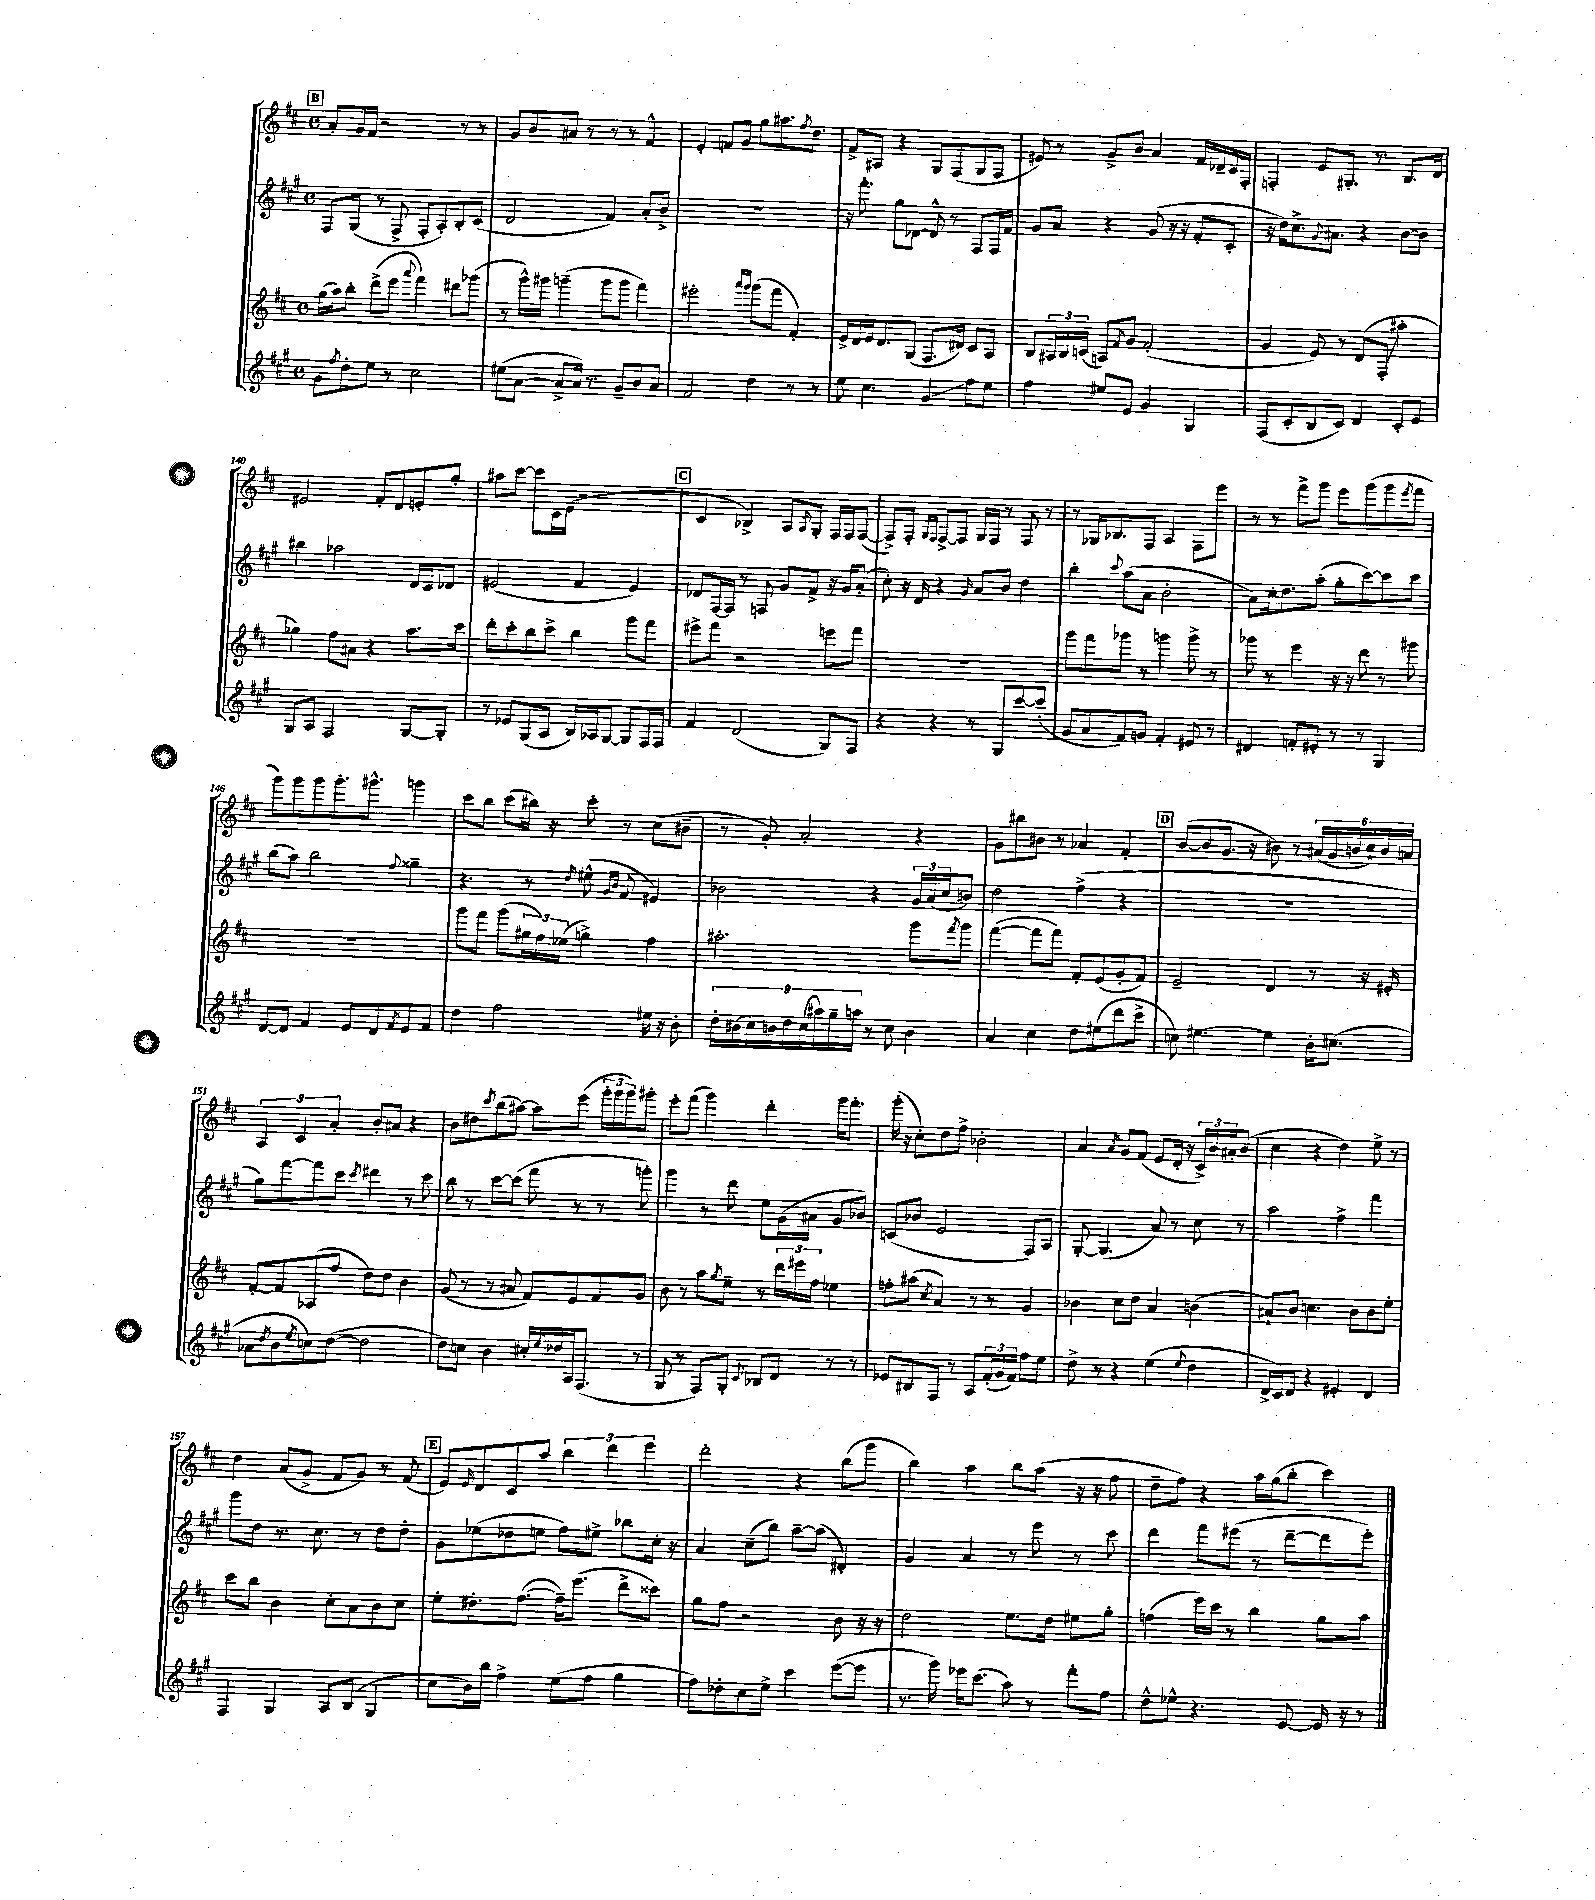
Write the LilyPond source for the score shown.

<<
\new StaffGroup <<
\new Staff = "s0" {
    \clef treble \key d \major \defaultTimeSignature \time 4/4
    \mark \markup { \box "B" } a'8-. g'16 fis'16 r2 r8 r8 |
    g'8 b'8 ais'8 r8 r8 r8 fis'4-^ |
    e'4-. f'8 g'8 g''8 ais''8. \acciaccatura { fis''8 } d''8. |
    fis'8-> ais8 r4 g8 fis8( g8 fis8 |
    eis'8) r8 g'8-> b'8 a'4 fis'16 des'16-- cis'16 fis16-. |
    f4-. e'8 gis8.-. r8. b8. d'16 |
    eis'2 fis'8-. d'8 e'8-. g''8-. |
    ais''8 cis'''8~ cis'''8 cis'16 e'16( r2 |
    \mark \markup { \box "C" } cis'4 bes4->) a8 \acciaccatura { a8 } g8-. fis16 fis16 fis8~( |
    fis8->) fis8-. \grace { g16 fis16 } fis8~-> fis8 g16 fis16 r8 fis8 r8 |
    r8 ges16 bes8. fis8 a4 fis8 e'''8 |
    r8 r8 fis'''8-> g'''8 e'''8 g'''8( g'''8 \acciaccatura { e'''8 } fis'''8 |
    g'''8) g'''8 g'''8 g'''8.-. gis'''8.-^ g'''4 |
    cis'''8 b''8 cis'''8( bis''16) r16 cis'''8-. r8 cis''8( bis'8-- |
    r8 g'8-.) a'2-. r4 |
    g'8 bis''8 bis'8 r8 aes'4 fis'4-. |
    \mark \markup { \box "D" } b'8~( b'8 g'8. r16 bis'8) r8 \tuplet 6/4 { ais'16( g'16 b'16 cis''16-!) b'16 a'16 } |
    \tuplet 3/2 { a4 cis'4 a'4-. } b'8-. ais'8 r4 |
    b'8 dis''8 \acciaccatura { cis'''8 } b''8( ais''8~) ais''8 e'''8( \tuplet 3/2 { g'''16-. g'''16 g'''16) } gis'''8-. |
    e'''8-. fis'''8( g'''4) d'''4-. g'''16 fis'''8.-. |
    g'''16-.( r16 cis''8-.) d''8 fis''8-> bes'2-. |
    a'4 \acciaccatura { a'8 } g'8 fis'8( e'8 d'16-. r16 \tuplet 3/2 { cis'16->) b'16 ais'16-. } b'8( |
    cis''4 r4 d''4) e''8-> r8 |
    d''4 a'8( g'8-> fis'8 g'8) r8 fis'8( |
    \mark \markup { \box "E" } e'8) \grace { e'16 } d'8 cis'8 a''8 \tuplet 3/2 { b''4 d'''4 e'''4 } |
    d'''2-. r4 b''8( g'''8 |
    b''4) a''4 b''8 a''8( r16 r16 fis''8 |
    d''8-- fis''8) r4 a''16 g''16( b''8-. cis'''4) \bar "|." |
}
\new Staff = "s1" {
    \clef treble \key a \major \defaultTimeSignature \time 4/4
    \mark \markup { \box "B" } fis8 gis8( r8 fis8-> fis8-. a8-.) b8-. cis'8( |
    d'2 fis'4) a'8-. b'8-> |
    R1 |
    r16 fis'''8.-. gis''8 des'8~ des'8-^ r8 fis8 fis16 fis'16 |
    gis'8 a'8 r4 gis'8( r16 r16 fis'8-. cis'8-. |
    r16 d''16) cis''8.-> \appoggiatura { gis'8 } ais'8. r4 b'8~ b'8 |
    bis''4 aes''2 d'16 cis'16 des'8 |
    eis'2( fis'4 eis'4) |
    \mark \markup { \box "C" } des'8 fis16~ fis16 r8 f8 gis'8 fis'8-> r16 gis'16 a'8-.( |
    cis''8-.) r16 d'16 r4 \grace { gis'16 } a'8 b'8 d''4 |
    b''4-. \appoggiatura { cis'''8 } a''8( a'8 b'2-. |
    a'8) cis''16-. d''8. a''8-.( gis''8-. cis'''8~) cis'''8 cis'''8 |
    b''8( a''8) b''2 \appoggiatura { fis''8 } gisis''4-- |
    r4. r8 \acciaccatura { d''8 } eis''8-^( \grace { gis'16 b'16 } fis'8 eis'4) |
    bes'2 r4 \tuplet 3/2 { gis'16 a'16( cis''16 } b'8) |
    d''2 fis''4->( r4 |
    \mark \markup { \box "D" } R1 |
    gis''8) fis'''8~ fis'''8 cis'''8 \acciaccatura { cis'''8 } dis'''4 r8 cis'''8 |
    b''8 r8 cis'''8~ cis'''8( fis'''8 r8 r8 g'''8-.) |
    gis'''4 r8 d'''8 e''8 gis'16( ais'16 gis'8 bes'8) |
    c'8( bes'8 e'2 fis8) a8 |
    gis8~-. gis4.( a'8) r8 cis''8 r8 |
    a''2 fis''4-> fis'''4 |
    gis'''8 d''8 r8. cis''8. r8 d''8 d''8-. |
    \mark \markup { \box "E" } gis'8 ees''8( des''8 e''8 fis''8) eis''8-> bes''8 cis''16-. r16 |
    a'4 cis''8--( b''8) a''8~-- a''8( dis'4-.) |
    gis'4 a'4 r8 e'''8 r8 cis'''8 |
    d'''4 fis'''8 eis'''8( r8 d'''8~-- d'''8 eis'''8-.) \bar "|." |
}
\new Staff = "s2" {
    \clef treble \key d \major \defaultTimeSignature \time 4/4
    \mark \markup { \box "B" } g''16( a''16) b''8-. d'''8->( e'''8 \appoggiatura { a'''8 } fis'''4) dis'''8 ges'''8( |
    r8 g'''16-^) gis'''16 g'''4--( g'''8 g'''8 fis'''4) |
    eis'''2-. \grace { a'''16 g'''16 } g'''8( fis'''8 fis'4-.) |
    e'16-> d'16 e'16 d'8. g8( fis8. dis'16) cis'8 a8 |
    b8 \tuplet 3/2 { ais16 b16 c'16( } a8) \acciaccatura { fis'8 } g'8 fis'2-.( |
    g'4 e'8) r8 d'8( fis8-.\glissando ais''4-. |
    ges''4) fis''8 ais'8 r4 a''8. cis'''16 |
    d'''8-. cis'''8-. b''8 cis'''8-> b''4 g'''8 fis'''8 |
    \mark \markup { \box "C" } eis'''8-> fis'''8 r2 e'''8 fis'''8 |
    R1 |
    g'''8 fis'''8 ges'''8 r8 g'''4 g'''8-> r8 |
    ges'''8 r8 e'''4 r16 r16 d'''8 r8 gis'''8 |
    R1 |
    g'''8 fis'''8 g'''8( \tuplet 3/2 { gis''16 fis''16) ees''16( } g''4->) fis''4 |
    ais''2.-. g'''8 \acciaccatura { fis'''8 } g'''8 |
    fis'''4~( fis'''8 fis'''8) fis'8-. e'8( g'8-. fis'8) |
    \mark \markup { \box "D" } e'2-- d'4 r8 r16 eis'16-. |
    fis'8~-. fis'8 aes8( fis''8 d''8) d''8 b'4 |
    g'8( r8 r8 ais'8 fis'8) e'8 fis'8 g'8 |
    b'8 r8 a''8 \acciaccatura { g''8 } e''8-- r8 \tuplet 3/2 { d'''16 eis'''16 fis''16 } ees''4 |
    f''8-. ais''8( \acciaccatura { cis''8 } a'4) r8 r8 g'4 |
    bes'4 cis''8 d''8 a'4 b'4( |
    ais'8-!) b'8 c''4. b'8 b'8 e''8-. |
    cis'''8 b''8 b'4 cis''8-. a'8 b'8 cis''8 |
    \mark \markup { \box "E" } e''8-. dis''8.-. fis''8.~( fis''16--) e'''8.( d'''8-> cisis'''8) |
    g''8 fis''8 r2 b'8 r16 r16 |
    d''2 e''8. d''16 eis''8 g''8-. |
    f''4( e'''16) cis'''16 r8 b''4 g''8 a''8 \bar "|." |
}
\new Staff = "s3" {
    \clef treble \key a \major \defaultTimeSignature \time 4/4
    \mark \markup { \box "B" } gis'8 \acciaccatura { fis''8 } d''8-. e''8 r8 cis''2 |
    eis''8( a'8~ a'8-> a'16) r8. gis'8-- b'8 a'8 |
    fis'2 d''4 r8 r8 |
    e''8 cis''4. gis'4\glissando fis''8 e''8 |
    fis''4 eis''8 e'8 gis'4 gis4 |
    fis8( cis'8-. b8 cis'8) d'4 cis'8-. e'8 |
    gis8 a8 fis2 gis8~ gis8-. |
    r8 ees'8 gis8( a8 b16) aes16 gis8~ gis8 fis16 fis16 |
    \mark \markup { \box "C" } fis'4 d'2( gis8) fis8 |
    r4 r4 r8 gis8 cis'''8~ cis'''8-.( |
    gis'8 a'8 fis'8) g'8 fis'4-. eis'8 r8 |
    dis'4 f'8-. eis'8-. r8 r8 gis4 |
    d'8~ d'8 fis'4 e'8 d'8 \acciaccatura { fis'8 } e'8 fis'8 |
    d''4 fis''2 eis''16 r16 b'8-. |
    \tuplet 9/8 { d''16-. bis'16( cis''16) b'16 d''16 cis''16( ais''16) gis''16-- a''16 } r8 cis''8 b'4 |
    a'4 cis''4 d''8 eis''8( d'''8 cis'''8-> |
    \mark \markup { \box "D" } c''8) eis''4.~ eis''4 b'16-. cis''8.( |
    aes'8 \acciaccatura { d''8 } b'8 \acciaccatura { e''8 } c''8) d''8~( d''2 |
    d''8) c''8 b'4 cis''16-. \acciaccatura { e''8 } des''16 a16 fis8.( r8 |
    gis8 r8 fis8) gis8-. \appoggiatura { cis'8 } bes8 d'8 r8 r8 |
    ees'8 bis8 fis8 r8 a8 \tuplet 3/2 { fis'16-.( gis'16 fis'16) } fis''8 e''8 |
    d''8-> r8 r4 e''4( \appoggiatura { e''8 } d''4 |
    d'16-> cis'16) d'8 r4 eis'4-. d'4 |
    fis4 gis4 a8 b8( gis4 |
    \mark \markup { \box "E" } cis''8 b'16) b''16 fis''4-> e''8( fis''8 gis''4 |
    fis''8) des''8-. cis''8 e''8-> cis'''4 e'''8~( e'''8 |
    r8. gis'''16) ees'''16 cis'''8.( a''8) r8 fis'''8-. fis''8 |
    d''8-^ ees''8-^ r4. e'8~ e'16 r16 r8 \bar "|." |
}
>>
>>
\layout { \context { \Score currentBarNumber = #134 } }
